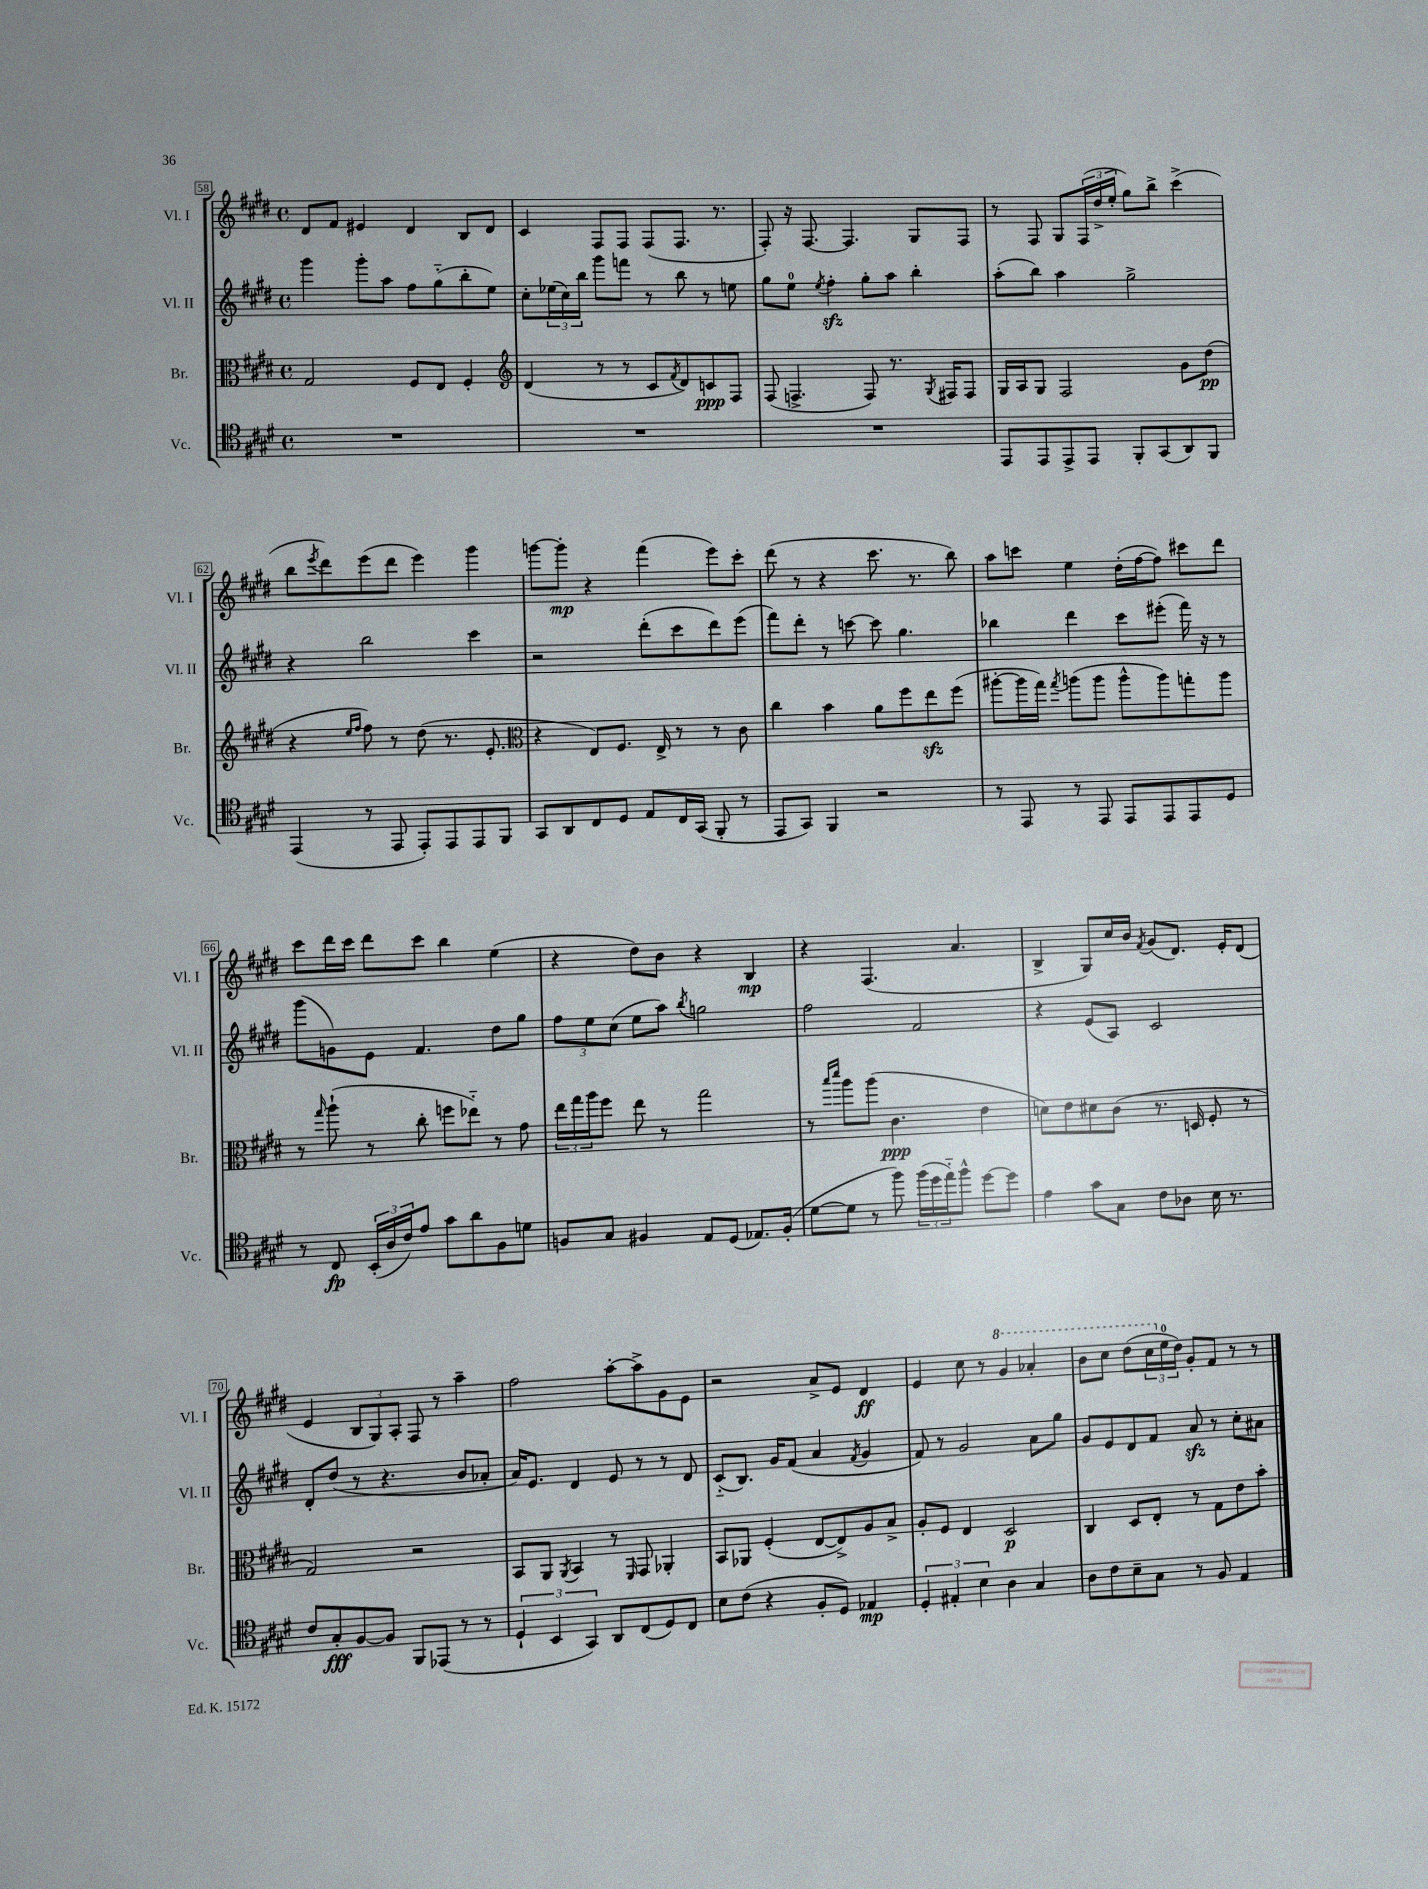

**kern	**dynam	**kern	**dynam	**kern	**kern	**dynam
*part4	*part4	*part3	*part3	*part2	*part1	*part1
*staff4	*staff4	*staff3	*staff3	*staff2	*staff1	*staff1
*I"Vc.	*	*I"Br.	*	*I"Vl. II	*I"Vl. I	*
*I'Vc.	*	*I'Br.	*	*I'Vl. II	*I'Vl. I	*
*clefC4	*	*clefC3	*	*clefG2	*clefG2	*
*k[f#c#g#d#]	*	*k[f#c#g#d#]	*	*k[f#c#g#d#]	*k[f#c#g#d#]	*
*M4/4	*	*M4/4	*	*M4/4	*M4/4	*
*met(c)	*	*met(c)	*	*met(c)	*met(c)	*
=58	=58	=58	=58	=58	=58	=58
1r	.	2G#/	.	4ggg#\	8d#/L	.
.	.	.	.	.	8f#/J	.
.	.	.	.	8ggg#'\L	4e#X/	.
.	.	.	.	8aa\J	.	.
.	.	8F#/L	.	8ff#\L	4d#/	.
.	.	8E/J	.	(8gg#\	.	.
.	.	4F#'/	.	8bb'\	8B/L	.
.	.	.	.	8ee\J)	8d#/J	.
=59	=59	=59	=59	=59	=59	=59
*	*	*clefG2	*	*	*	*
1r	.	(4d#/	.	8cc#'\L	4c#/	.
.	.	.	.	(24ee-X\L	.	.
.	.	.	.	24cc#\)	.	.
.	.	.	.	24bb\JJ	.	.
.	.	8r	.	8ggg#\L	8F#/L	.
.	.	8r	.	8fffn\J	8F#/J	.
.	.	8c#/L	.	8r	(8F#/L	.
.	.	8qf#/	.	.	.	.
.	.	8d#/)	.	8bb\	8.F#/J	.
.	.	8cn/	ppp	8r	.	.
.	.	.	.	.	8.r	.
.	.	8F#/J	.	8een\	.	.
=60	=60	=60	=60	=60	=60	=60
1r	.	(8F#/	.	8gg#\L	8F#'/)	.
.	.	4.Fn^/	.	8ee\J	16r	.
.	.	.	.	.	[8.F#/	.
.	.	.	.	8qee/	.	.
.	.	.	.	4ff#zz'\	.	.
.	.	.	.	.	4.F#/]	.
.	.	8F/)	.	8gg#'\L	.	.
.	.	8.r	.	8aa\J	.	.
.	.	.	.	4bb'\	8G#/L	.
.	.	8qG#/	.	.	.	.
.	.	16F#X/KL	.	.	.	.
.	.	8F#/J	.	.	8F#/J	.
=61	=61	=61	=61	=61	=61	=61
8EE/L	.	16G#/LL	.	(8aa'\L	8r	.
.	.	16A/J	.	.	.	.
8EE/	.	8G#/J	.	8bb\J)	8F#/	.
8EE^/	.	2F#/	.	4aa\	8G#/L	.
8EE/J	.	.	.	.	(24F#/L	.
.	.	.	.	.	24dd#^/	.
.	.	.	.	.	24ee'/JJ	.
8FF#'/L	.	.	.	2gg#^\	8gg#\L)	.
(8GG#/	.	.	.	.	8bb^\J	.
8AA/)	.	8g#\L	.	.	(4ccc#^\	.
8FF#/J	.	(8dd#\J	pp	.	.	.
!!LO:LB:g=z
=62	=62	=62	=62	=62	=62	=62
(4EE/	.	4r	.	4r	8bb\L	.
.	.	.	.	.	8qeee/	.
.	.	.	.	.	8ddd#\)	.
.	.	16qqee/LL	.	.	.	.
.	.	16qqff#/JJ	.	.	.	.
8r	.	8ff#\)	.	2bb\	(8eee\	.
8EE/	.	8r	.	.	8ddd#\J	.
8EE'/L)	.	(8dd#\	.	.	4eee\)	.
8EE/	.	8.r	.	.	.	.
8EE/	.	.	.	4ccc#\	4ggg#\	.
.	.	8.e'/	.	.	.	.
8FF#/J	.	.	.	.	.	.
=63	=63	=63	=63	=63	=63	=63
*	*	*clefC3	*	*	*	*
8GG#/L	.	4r	.	2r	[8gggn\L	.
8AA/	.	.	.	.	8ggg'\J]	mp
8C#/	.	8E/L)	.	.	4r	.
8D#/J	.	8.F#/J	.	.	.	.
8E/L	.	.	.	(8ddd#'\L	(4fff#\	.
.	.	16E^/	.	.	.	.
16C#/L	.	8r	.	8ccc#\	.	.
(16GG#/JJ	.	.	.	.	.	.
8FF#'/	.	8r	.	8ddd#\)	8eee\L)	.
8r	.	8c#\	.	(8eee\J	8ccc#'\J	.
=64	=64	=64	=64	=64	=64	=64
8EE/L	.	4cc#\	.	8fff#\L)	(8ddd#\	.
8GG#/J)	.	.	.	8ddd#'\J	8r	.
4FF#/	.	4b\	.	8r	4r	.
.	.	.	.	[8cccn\	.	.
2r	.	8a\L	.	8ccc\]	8.ccc#\	.
.	.	8ff#\	.	4.gg#\	.	.
.	.	.	.	.	8.r	.
.	.	8eezz\	.	.	.	.
.	.	(8ff#\J	.	.	8bb\)	.
=65	=65	=65	=65	=65	=65	=65
8r	.	[8aa#X'\L	.	4bb-X\	8aa\L	.
8EE/	.	16aa#\L]	.	.	8cccn\J	.
.	.	16gg#\JJ)	.	.	.	.
.	.	8qgg#/	.	.	.	.
8r	.	(8aan\L	.	4ddd#\	4ee\	.
8EE/	.	8aa\J	.	.	.	.
8EE/L	.	8aa^^\L	.	8ccc#\L	(16dd#'\LL	.
.	.	.	.	.	[16ff#\J	.
8EE/	.	8aa\)	.	(8eee#X'\J	8ff#\J])	.
8EE/	.	8ggn'\	.	16fff#\)	8ccc#X\L	.
.	.	.	.	16r	.	.
8D#/J	.	8aa\J	.	8r	8ddd#\J	.
!!LO:LB:g=z
=66	=66	=66	=66	=66	=66	=66
8r	.	8r	.	(8ggg#\L	8ccc#\L	.
.	.	16qqgg#/	.	.	.	.
8C#/	fp	(8aa`\	.	8gn\)	16ddd#\L	.
.	.	.	.	.	16ccc#\JJ	.
(24BB'/LL	.	8r	.	8e\J	8ddd#\L	.
24A/	.	.	.	.	.	.
24c#/J)	.	.	.	.	.	.
8e/J	.	8cc#'\	.	4.f#/	8ccc#\J	.
8g#\L	.	8ffn\L	.	.	4bb\	.
8a\	.	8ee-X\J)	.	.	.	.
8F#\	.	8r	.	8dd#\L	(4ee\	.
8dn\J	.	8g#\	.	8gg#\J	.	.
=67	=67	=67	=67	=67	=67	=67
8Fn/L	.	24ee\LL	.	12ff#\L	4r	.
.	.	24gg#\	.	.	.	.
.	.	24aa\J	.	12ee\	.	.
8G#/J	.	8ff#\J	.	.	.	.
.	.	.	.	(12cc#\J	.	.
4F#X/	.	8ee\	.	8ee\L	8dd#\L)	.
.	.	8r	.	8aa\J)	8b\J	.
.	.	.	.	8qbb/	.	.
8E/L	.	2gg#\	.	2ggn\	4r	.
(8D#/J	.	.	.	.	.	.
8.E-X/L)	.	.	.	.	4B/	mp
(16F#'/Jk	.	.	.	.	.	.
=68	=68	=68	=68	=68	=68	=68
[8d#\L	.	8r	.	2ff#\	4r	.
.	.	16qqbb/LL	.	.	.	.
.	.	16qqddd#/JJ	.	.	.	.
8d#\J]	.	8aa\L	.	.	.	.
8r	.	(8aa\J	.	.	(4.F#/	.
8ff#\)	.	4.c#\	ppp	.	.	.
(24ff#\LL	.	.	.	2f#/	.	.
24dd#\	.	.	.	.	.	.
24ee\J)	.	.	.	.	.	.
8ff#^^\J	.	.	.	.	4.a/	.
[8dd#\L	.	4e\	.	.	.	.
8dd#\J]	.	.	.	.	.	.
=69	=69	=69	=69	=69	=69	=69
4e\	.	8dn\L)	.	4r	4B^/	.
.	.	8e\	.	.	.	.
8g#\L	.	8d#X\	.	(8e/L	8G#/L)	.
8G#\J	.	(8c#\J	.	8A/J)	16cc#/L	.
.	.	.	.	.	16b/JJ	.
.	.	.	.	.	8qf#/	.
8c#\L	.	8.r	.	2c#/	(8g#/L	.
8A-X\J	.	.	.	.	8.d#/J)	.
.	.	16Dn/	.	.	.	.
16B\	.	8F#'/	.	.	.	.
8.r	.	.	.	.	16e'/KL	.
.	.	8r	.	.	(8d#/J	.
!!LO:LB:g=z
=70	=70	=70	=70	=70	=70	=70
8c#/L	.	2G#/)	.	8d#'/L	4e/	.
8G#'/	fff	.	.	(8dd#/J	.	.
[8F#/	.	.	.	8r	12B/L	.
.	.	.	.	.	12G#/)	.
8F#/J]	.	.	.	4.r	.	.
.	.	.	.	.	12A'/J	.
8FF#/L	.	2r	.	.	8F#/	.
(8EE-X/J	.	.	.	.	8r	.
8r	.	.	.	8b/L	4aa~\	.
8r	.	.	.	8a-X'/J	.	.
=71	=71	=71	=71	=71	=71	=71
6D#`/	.	8BB/L	.	16a/KL)	2ff#\	.
.	.	.	.	8.e/J	.	.
.	.	8AA/J	.	.	.	.
6BB/	.	.	.	.	.	.
.	.	8qAA/	.	.	.	.
.	.	4BB/	.	4d#/	.	.
6GG#/)	.	.	.	.	.	.
8AA/L	.	8r	.	8e/	[8aa'\L	.
.	.	16qqFF#/	.	.	.	.
(8C#/	.	8GG#/	.	8r	8aa^\]	.
8D#/)	.	4AA-X'/	.	8r	8g#\	.
8C#/J	.	.	.	8d#/	8e\J	.
=72	=72	=72	=72	=72	=72	=72
8B\L	.	8BB/L	.	(8c#/L	2r	.
(8c#\J	.	8AA-X/J	.	8.B/J)	.	.
4r	.	(4F#'/	.	.	.	.
.	.	.	.	16g#/KL	.	.
.	.	.	.	(8f#/J	.	.
8F#'/L	.	[8E/L	.	4a/	8a^/L	.
8D#/J)	.	8E^/])	.	.	8e/J	.
.	.	.	.	8qf#/	.	.
4E-X/	mp	8A/	.	4g#/	4d#/	ff
.	.	8B^/J	.	.	.	.
=73	=73	=73	=73	=73	=73	=73
6D#'/	.	8A'/L	.	8f#/)	4e/	.
.	.	8F#/J	.	8r	.	.
6E#X'/	.	.	.	.	.	.
.	.	4E/	.	2g#/	8cc#\	.
6B\	.	.	.	.	.	.
.	.	.	.	.	8r	.
*	*	*	*	*	*8va	*
4A\	.	2D#/	p	.	4gg#/	.
4G#/	.	.	.	8a\L	4aa-X'/	.
.	.	.	.	8gg#\J	.	.
=74	=74	=74	=74	=74	=74	=74
8A\L	.	4C#/	.	8g#/L	8bb\L	.
8c#\	.	.	.	8e/	8ccc#\J	.
8B~\	.	8D#/L	.	8d#/	(8ddd#\L	.
8G#\J	.	8E'/J	.	8f#/J	24ccc#\L	.
*	*	*	*	*	*X8va	*
.	.	.	.	.	24ee\	.
.	.	.	.	.	24dd#\JJ)	.
8r	.	8r	.	8azz/	8g#'/L	.
8F#/	.	8G#\L	.	8r	8f#/J	.
4E/	.	8e\	.	8cc#'\L	8r	.
.	.	8b'\J	.	8a#X\J	8r	.
==	==	==	==	==	==	==
*-	*-	*-	*-	*-	*-	*-
